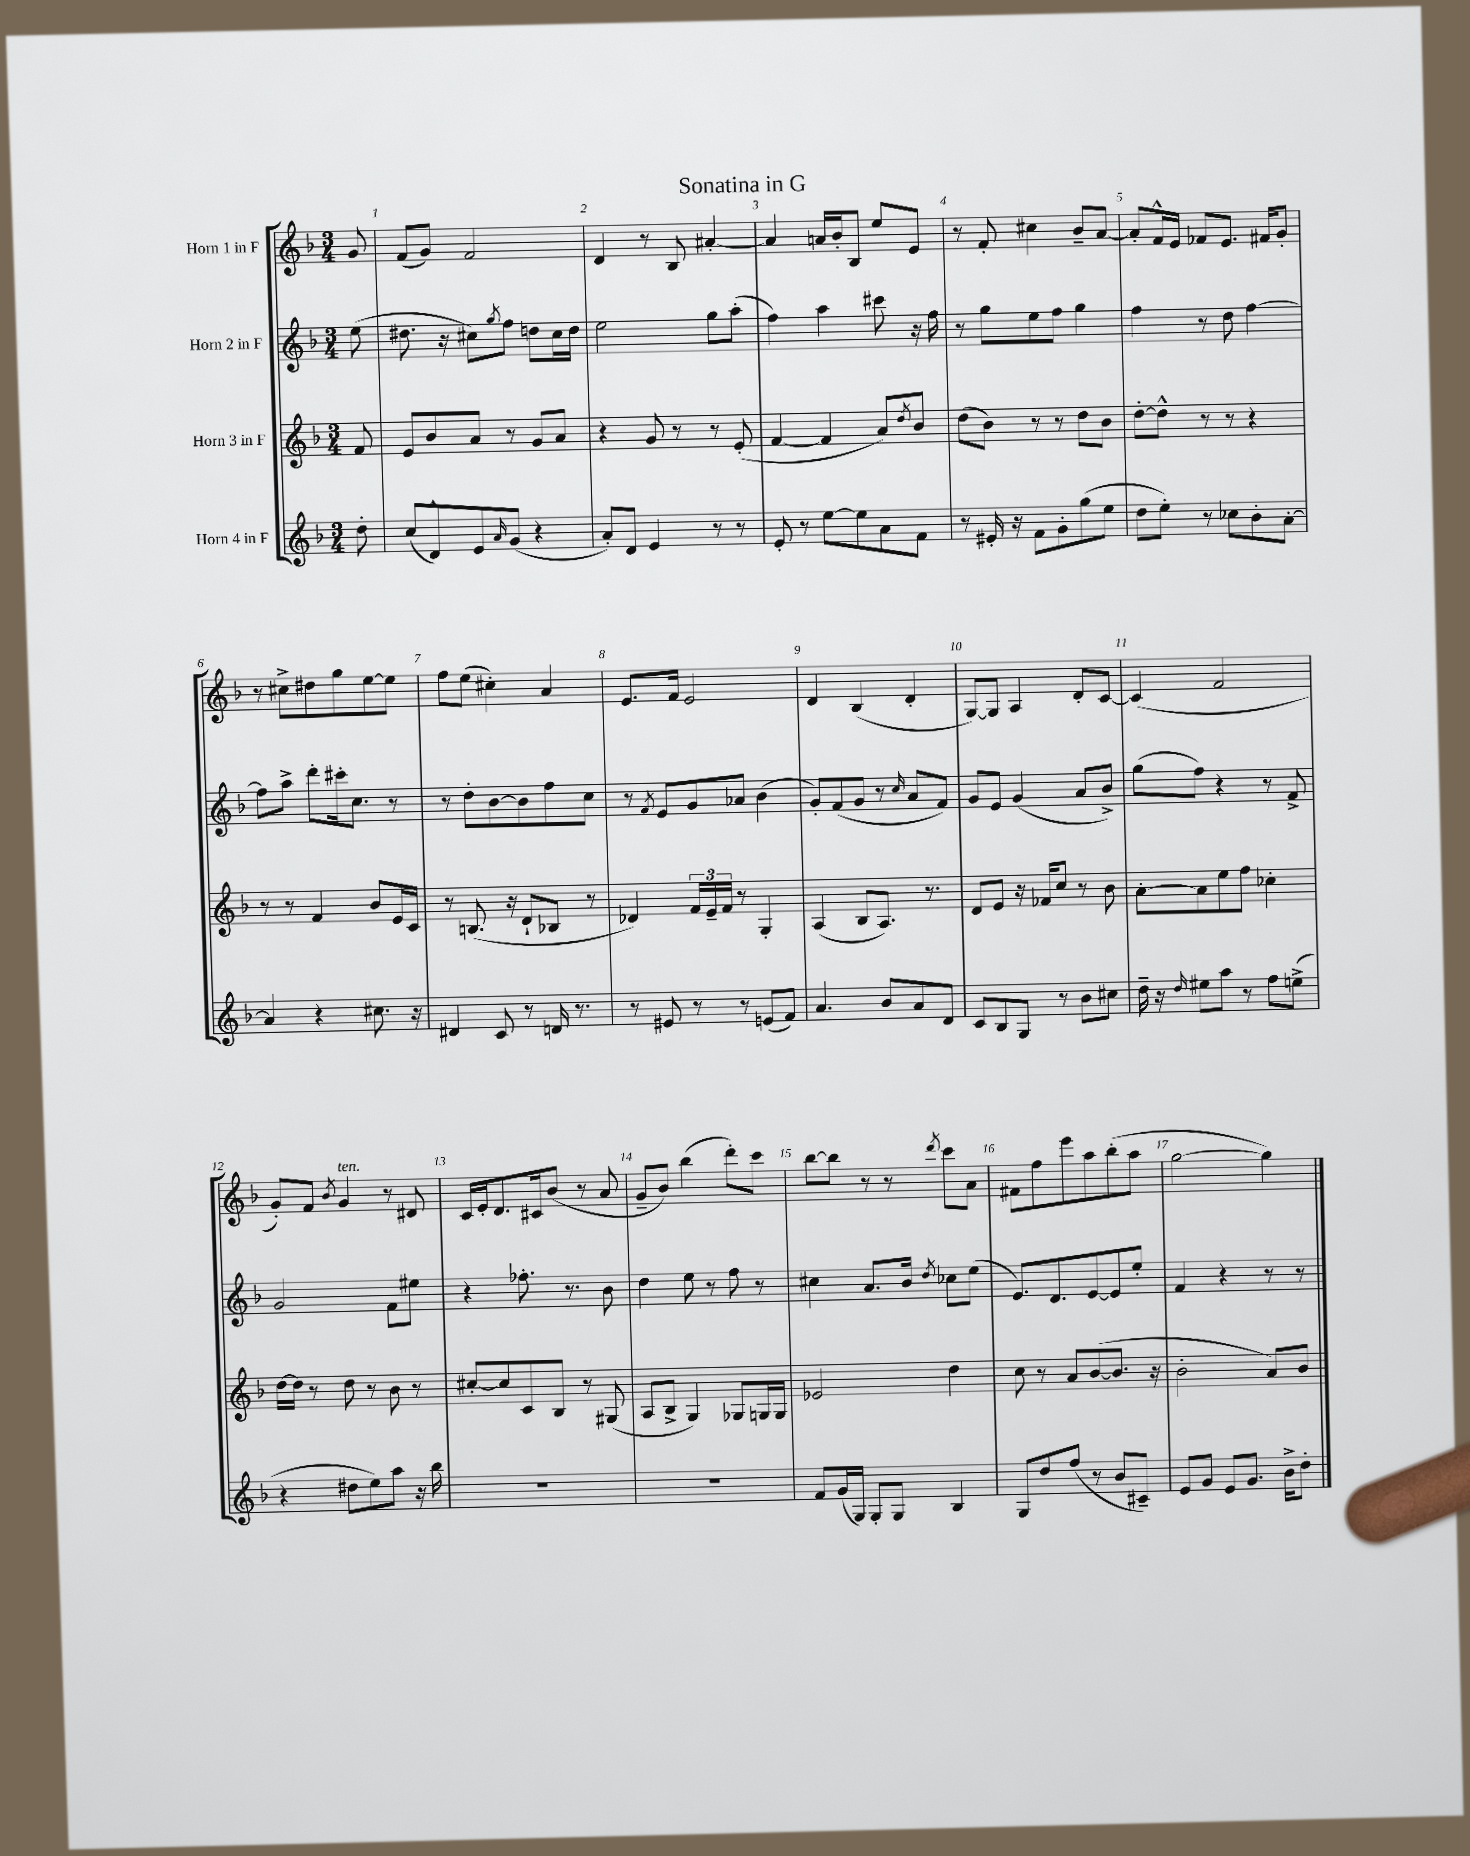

**kern	**kern	**kern	**kern
*part4	*part3	*part2	*part1
*staff4	*staff3	*staff2	*staff1
*I"Horn 4 in F	*I"Horn 3 in F	*I"Horn 2 in F	*I"Horn 1 in F
*clefG2	*clefG2	*clefG2	*clefG2
*k[b-]	*k[b-]	*k[b-]	*k[b-]
*M3/4	*M3/4	*M3/4	*M3/4
=	=	=	=
8dd'\	8f/	(8ee\	8g/
=1	=1	=1	=1
(8cc/L	8e/L	8.dd#X\	(8f/L
8d^^/)	8b-/	.	8g/J)
.	.	16r	.
8e/	8a/J	8cc#X\L)	2f/
16qqa/	.	8qgg/	.
(8g/J	8r	8ff\J	.
4r	8g/L	8ddn\L	.
.	8a/J	16cc#\L	.
.	.	16dd\JJ	.
=2	=2	=2	=2
8a'/L)	4r	2ee\	4d/
8d/J	.	.	.
4e/	8g/	.	8r
.	8r	.	8B-/
8r	8r	8gg\L	[4a#X'/
8r	(8e'/	(8aa'\J	.
=3	=3	=3	=3
8e'/	[4f/	4ff\)	4a#/]
8r	.	.	.
[8ee\L	4f/]	4aa\	16an/LL
.	.	.	16b-'/J
8ee\]	.	.	8B-/J
8a\	8a/L)	8ccc#X\	8ee/L
.	8qdd/	.	.
8f\J	8b-/J	16r	8e/J
.	.	16ff\	.
=4	=4	=4	=4
8r	(8dd\L	8r	8r
16e#X'/	8b-\J)	8gg\L	8f'/
16r	.	.	.
8f\L	8r	8ee\	4cc#X\
8g'\	8r	8ff\J	.
(8gg\	8dd\L	4gg\	8b-~/L
8ee\J	8b-\J	.	[8a/J
=5	=5	=5	=5
8dd\L	[8dd'\L	4ff\	8a'/L]
8ee'\J)	8dd^^\J]	.	16f^^/L
.	.	.	16e/JJ
8r	8r	8r	8f-X/L
8cc-X\L	8r	8dd\	8.e/J
8b-'\	4r	[4ff\	.
.	.	.	16f#X/KL
[8a'\J	.	.	8g'/J
!!LO:LB:g=z
=6	=6	=6	=6
4a/]	8r	8ff\L]	8r
.	8r	8aa^\J	8cc#X^\L
4r	4f/	8ddd'\L	8dd#X\
.	.	16ccc#X'\k	8gg\
.	.	8.cc\J	.
8.cc#X\	8b-/L	.	[8ee\
.	16e/L	8r	8ee\J]
16r	16c/JJ	.	.
=7	=7	=7	=7
4d#X/	8r	8r	8ff\L
.	(8.Bn/	8dd'\L	(8ee\J
8c/	.	[8b-\	4cc#X'\)
.	16r	.	.
8r	8d`/L	8b-\]	.
16dn/	8B-X/J	8ff\	4a/
8.r	.	.	.
.	8r	8cc\J	.
=8	=8	=8	=8
8r	4d-X/)	8r	8.e/L
.	.	8qf/	.
8e#X/	.	8e/L	.
.	.	.	16f/Jk
8r	24f/LL	8g/	2e/
.	24e~/	.	.
.	24f/JJ	.	.
8r	8r	8a-X/J	.
(8en/L	4G'/	(4b-\	.
8f/J)	.	.	.
=9	=9	=9	=9
4.a/	(4A/	8g'/L)	4d/
.	.	(8f/	.
.	8B-/L	8g/J	(4B-/
8b-/L	8.A/J)	8r	.
.	.	16qqcc/	.
8a/	.	8a/L	4d'/
.	8.r	.	.
8d/J	.	8f/J)	.
=10	=10	=10	=10
8c/L	8d/L	8g/L	[8G/L)
8B-/	8e/J	8e/J	8G/J]
8G/J	16r	(4g/	4A/
.	16f-X/KL	.	.
8r	8cc/J	.	.
8b-\L	8r	8a/L	8d'/L
8cc#X\J	8b-\	8b-^/J)	[8c/J
=11	=11	=11	=11
16dd~\	[8a'\L	(8gg\L	(4c/]
16r	.	.	.
16qqdd/	.	.	.
8ee#X\L	8a\]	8ff\J)	.
8aa\J	8ee\	4r	2f/
8r	8ff\J	.	.
8ff\L	4cc-X'\	8r	.
(8een^\J	.	8f^/	.
!!LO:LB:g=z
=12	=12	=12	=12
4r	[16dd\LL	2g/	8g'/L)
.	16dd\JJ]	.	.
.	8r	.	8f/J
.	.	.	8qb-/
!	!	!	!LO:TX:a:i:t=ten.
8dd#X\L	8dd\	.	4g/
8ee\)	8r	.	.
8aa\J	8b-\	8f\L	8r
16r	8r	8ee#X\J	8d#X/
16bb-\	.	.	.
=13	=13	=13	=13
2.r	[8cc#X'/L	4r	16c/LL
.	.	.	16e'/J
.	8cc#/]	.	8.d/
.	8c/	8.ff-X'\	.
.	.	.	16c#X/k
.	8B-/J	.	(8b-/J
.	.	8.r	.
.	8r	.	8r
.	(8G#X/	8b-\	8a/
=14	=14	=14	=14
2.r	8A/L	4dd\	8g~/L
.	8B-^/J	.	8b-/J)
.	4G/)	8ee\	(4bb-\
.	.	8r	.
.	8G-X/L	8ff\	8ddd'\L)
.	16Gn/L	8r	8ccc\J
.	16G/JJ	.	.
=15	=15	=15	=15
8f/L	2e-X/	4cc#X\	[8bb-\L
(16g/L	.	.	8bb-\J]
16G/JJ)	.	.	.
8G'/L	.	8.a/L	8r
8G/J	.	.	8r
.	.	16b-/Jk	.
.	.	8qdd/	8qddd/
4B-/	4dd\	8cc-X\L	8ccc\L
.	.	(8ee\J	8a\J
=16	=16	=16	=16
8G/L	8cc\	8.e/L)	8f#X\L
8dd/	8r	.	8ff\
.	.	8.d/	.
(8ff/J	8a/L	.	8eee\
8r	([8b-/	[8e/	8aa\
8b-/L	8.b-/J]	8e/]	(8bb-'\
8c#X~/J)	.	8ee'/J	8aa\J
.	16r	.	.
=17	=17	=17	=17
8e/L	2b-'\	4f/	[2gg\
8g/J	.	.	.
8e/L	.	4r	.
8.g/J	.	.	.
.	8a/L)	8r	4gg\])
16b-^\KL	.	.	.
8dd'\J	8b-/J	8r	.
==	==	==	==
*-	*-	*-	*-
